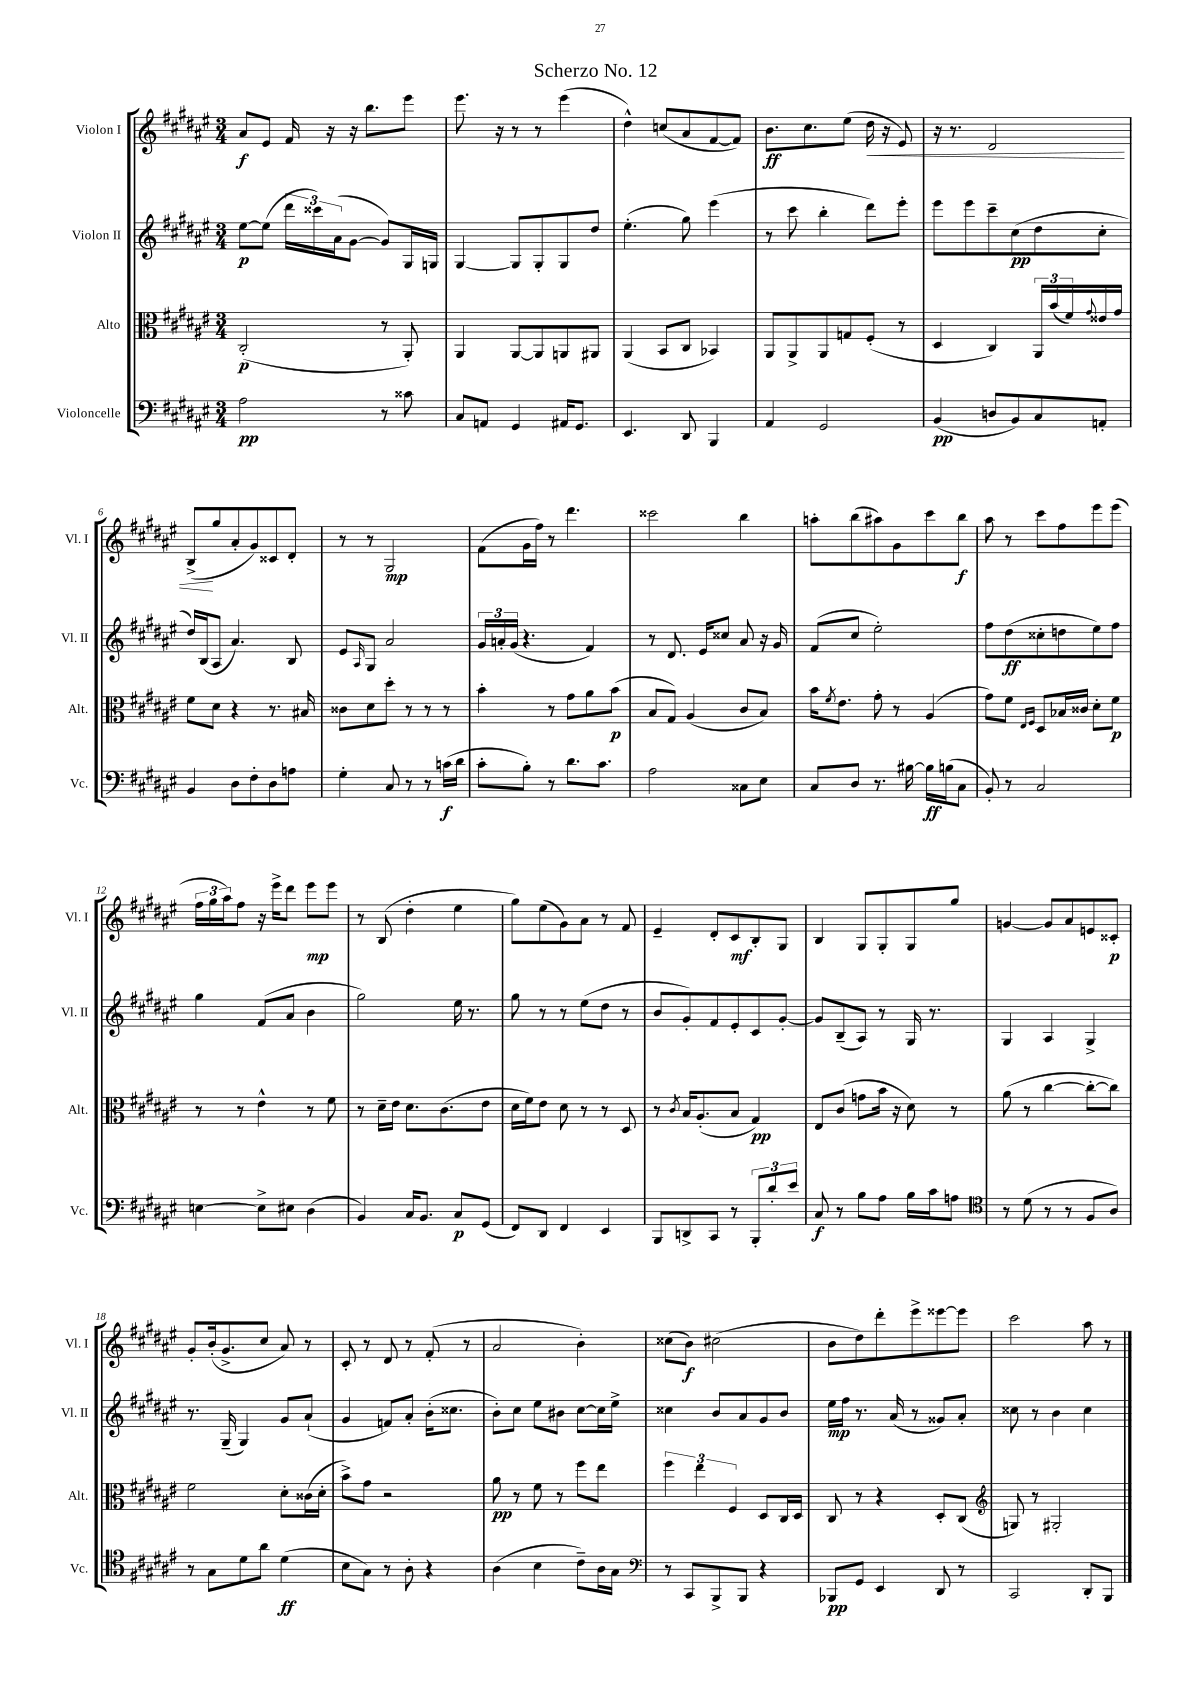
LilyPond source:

\header { title = "Scherzo No. 12" }
<<
\new StaffGroup <<
\new Staff = "s0" \with { instrumentName = "Violon I" shortInstrumentName = "Vl. I" } {
    \clef treble \key fis \major \numericTimeSignature \time 3/4
    ais'8\f eis'8 fis'16 r16 r16 b''8. eis'''8 |
    eis'''8. r16 r8 r8 eis'''4( |
    dis''4-^) c''8( ais'8 fis'8~ fis'8) |
    b'8.\ff cis''8. eis''8( dis''16\< r16 eis'8) |
    r16 r8. dis'2 |
    b8->\!( gis''8 ais'8-. gis'8) cisis'8 dis'8-. |
    r8 r8 gis2\mp |
    fis'8( gis'16 fis''16) r8 dis'''4. |
    cisis'''2 b''4 |
    a''8-. b''8( ais''8) gis'8 cis'''8 b''8\f |
    ais''8 r8 cis'''8 fis''8 eis'''8 eis'''8( |
    \tuplet 3/2 { fis''16 gis''16 ais''16) } fis''8 r16 eis'''16-> dis'''8 eis'''8\mp eis'''8 |
    r8 b8( dis''4-. eis''4 |
    gis''8) eis''8( gis'8) ais'8 r8 fis'8 |
    eis'4-- dis'8-. cis'8\mf b8-. gis8 |
    b4 gis8 gis8-. gis8 gis''8 |
    g'4~ g'8 ais'8 e'8 cisis'8-.\p |
    gis'8-. b'16-.( gis'8.-> cis''8 ais'8) r8 |
    cis'8-. r8 dis'8 r8 fis'8-.( r8 |
    ais'2 b'4-.) |
    cisis''8( b'8\f) cis''2( |
    b'8 dis''8) dis'''8-. eis'''8-> eisis'''8~ eisis'''8 |
    cis'''2 ais''8 r8 \bar "|." |
}
\new Staff = "s1" \with { instrumentName = "Violon II" shortInstrumentName = "Vl. II" } {
    \clef treble \key fis \major \numericTimeSignature \time 3/4
    eis''8~\p eis''8( \tuplet 3/2 { dis'''16 cisis'''16) ais'16( } gis'8~ gis'8) gis16 g16 |
    gis4~ gis8 gis8-. gis8 dis''8 |
    eis''4.-.( gis''8) eis'''4( |
    r8 cis'''8 b''4-. dis'''8) eis'''8-. |
    eis'''8 eis'''8 cis'''8-- cis''8\pp( dis''8 cis''8-. |
    dis''16) b16( ais8 ais'4.) b8 |
    eis'8 \grace { ais16 } gis8 ais'2 |
    \tuplet 3/2 { gis'16 a'16-. gis'16( } r4. fis'4) |
    r8 dis'8. eis'16 cisis''8 ais'8 r16 gis'16 |
    fis'8( cis''8 eis''2-.) |
    fis''8 dis''8\ff( cisis''8-. d''8 eis''8) fis''8 |
    gis''4 fis'8( ais'8 b'4 |
    gis''2) eis''16 r8. |
    gis''8 r8 r8 eis''8( dis''8 r8 |
    b'8 gis'8-.) fis'8 eis'8-. cis'8 gis'8~-. |
    gis'8 b8--( ais8) r8 gis16 r8. |
    gis4 ais4 gis4-> |
    r8. gis16--( gis4) gis'8 ais'8-!( |
    gis'4 f'8) ais'8-. b'16-.( cisis''8. |
    b'8-.) cis''8 eis''8 bis'8 cis''8~ cis''16 eis''16-> |
    cisis''4 b'8 ais'8 gis'8 b'8 |
    eis''16\mp fis''16 r8. ais'16( r8 gisis'8) ais'8-. |
    cisis''8 r8 b'4 cisis''4 \bar "|." |
}
\new Staff = "s2" \with { instrumentName = "Alto" shortInstrumentName = "Alt." } {
    \clef alto \key fis \major \numericTimeSignature \time 3/4
    cis2-.\p( r8 ais,8-.) |
    ais,4 ais,8~ ais,8 a,8 ais,8 |
    ais,4( b,8 cis8 bes,4) |
    ais,8 ais,8-> ais,8 g8 fis8-.( r8 |
    dis4 cis4) \tuplet 3/2 { ais,16 b'16( fis'16) } \appoggiatura { gis'8 } eisis'16 gis'16 |
    fis'8 dis'8 r4 r8. bis16 |
    cisis'8 dis'8 dis''8-. r8 r8 r8 |
    b'4-. r8 gis'8 ais'8 b'8\p( |
    b8 gis8) ais4( cis'8 b8) |
    b'16 \acciaccatura { fis'8 } eis'8. gis'8-. r8 ais4( |
    gis'8) fis'8 \grace { eis16 fis16 } dis8 bes16 cisis'16 dis'8-. fis'8\p |
    r8 r8 eis'4-^ r8 fis'8 |
    r8 dis'16-- eis'16 dis'8. cis'8.( eis'8 |
    dis'16 fis'16) eis'8 dis'8 r8 r8 dis8 |
    r8 \acciaccatura { cis'8 } b16 ais8.-.( b8 gis4\pp) |
    eis8 cis'8( g'8 b'16 r16 dis'8) r8 |
    ais'8( r8 cis''4~ cis''8~-. cis''8) |
    fis'2 dis'8-. cisis'16( dis'16-. |
    b'8->) gis'8 r2 |
    ais'8\pp r8 fis'8 r8 fis''8 eis''8 |
    \tuplet 3/2 { fis''4 eis''4 fis4 } dis8 cis16 dis16 |
    cis8 r8 r4 dis8-. cis8( |
    \clef treble g8) r8 gis2-. \bar "|." |
}
\new Staff = "s3" \with { instrumentName = "Violoncelle" shortInstrumentName = "Vc." } {
    \clef bass \key fis \major \numericTimeSignature \time 3/4
    ais2\pp r8 cisis'8 |
    cis8 a,8 gis,4 ais,16 gis,8. |
    eis,4. dis,8 b,,4 |
    ais,4 gis,2 |
    b,4\pp( d8 b,8) cis8 a,8-. |
    b,4 dis8 fis8-. dis8 a8 |
    gis4-. cis8 r8 r8 c'16\f( dis'16 |
    cis'8-. b8-.) r8 dis'8. cis'8. |
    ais2 cisis8 eis8 |
    cis8 dis8 r8. bis16~ bis16\ff b16( cis8 |
    b,8-.) r8 cis2 |
    e4~ e8-> eis8 dis4( |
    b,4) cis16 b,8. cis8\p gis,8( |
    fis,8) dis,8 fis,4 eis,4 |
    b,,8 d,8-> cis,8 r8 \tuplet 3/2 { b,,8-. dis'8-. eis'8 } |
    cis8\f r8 b8 ais8 b16 cis'16 a8 |
    \clef tenor r8 dis'8( r8 r8 fis8 ais8) |
    r8 gis8 dis'8 ais'8 dis'4\ff( |
    b8 gis8) r8 ais8-. r4 |
    ais4( b4 cis'8--) ais16 gis16 |
    \clef bass r8 cis,8 b,,8-> b,,8 r4 |
    bes,,8\pp gis,8 eis,4 dis,8 r8 |
    cis,2 dis,8-. b,,8 \bar "|." |
}
>>
>>
